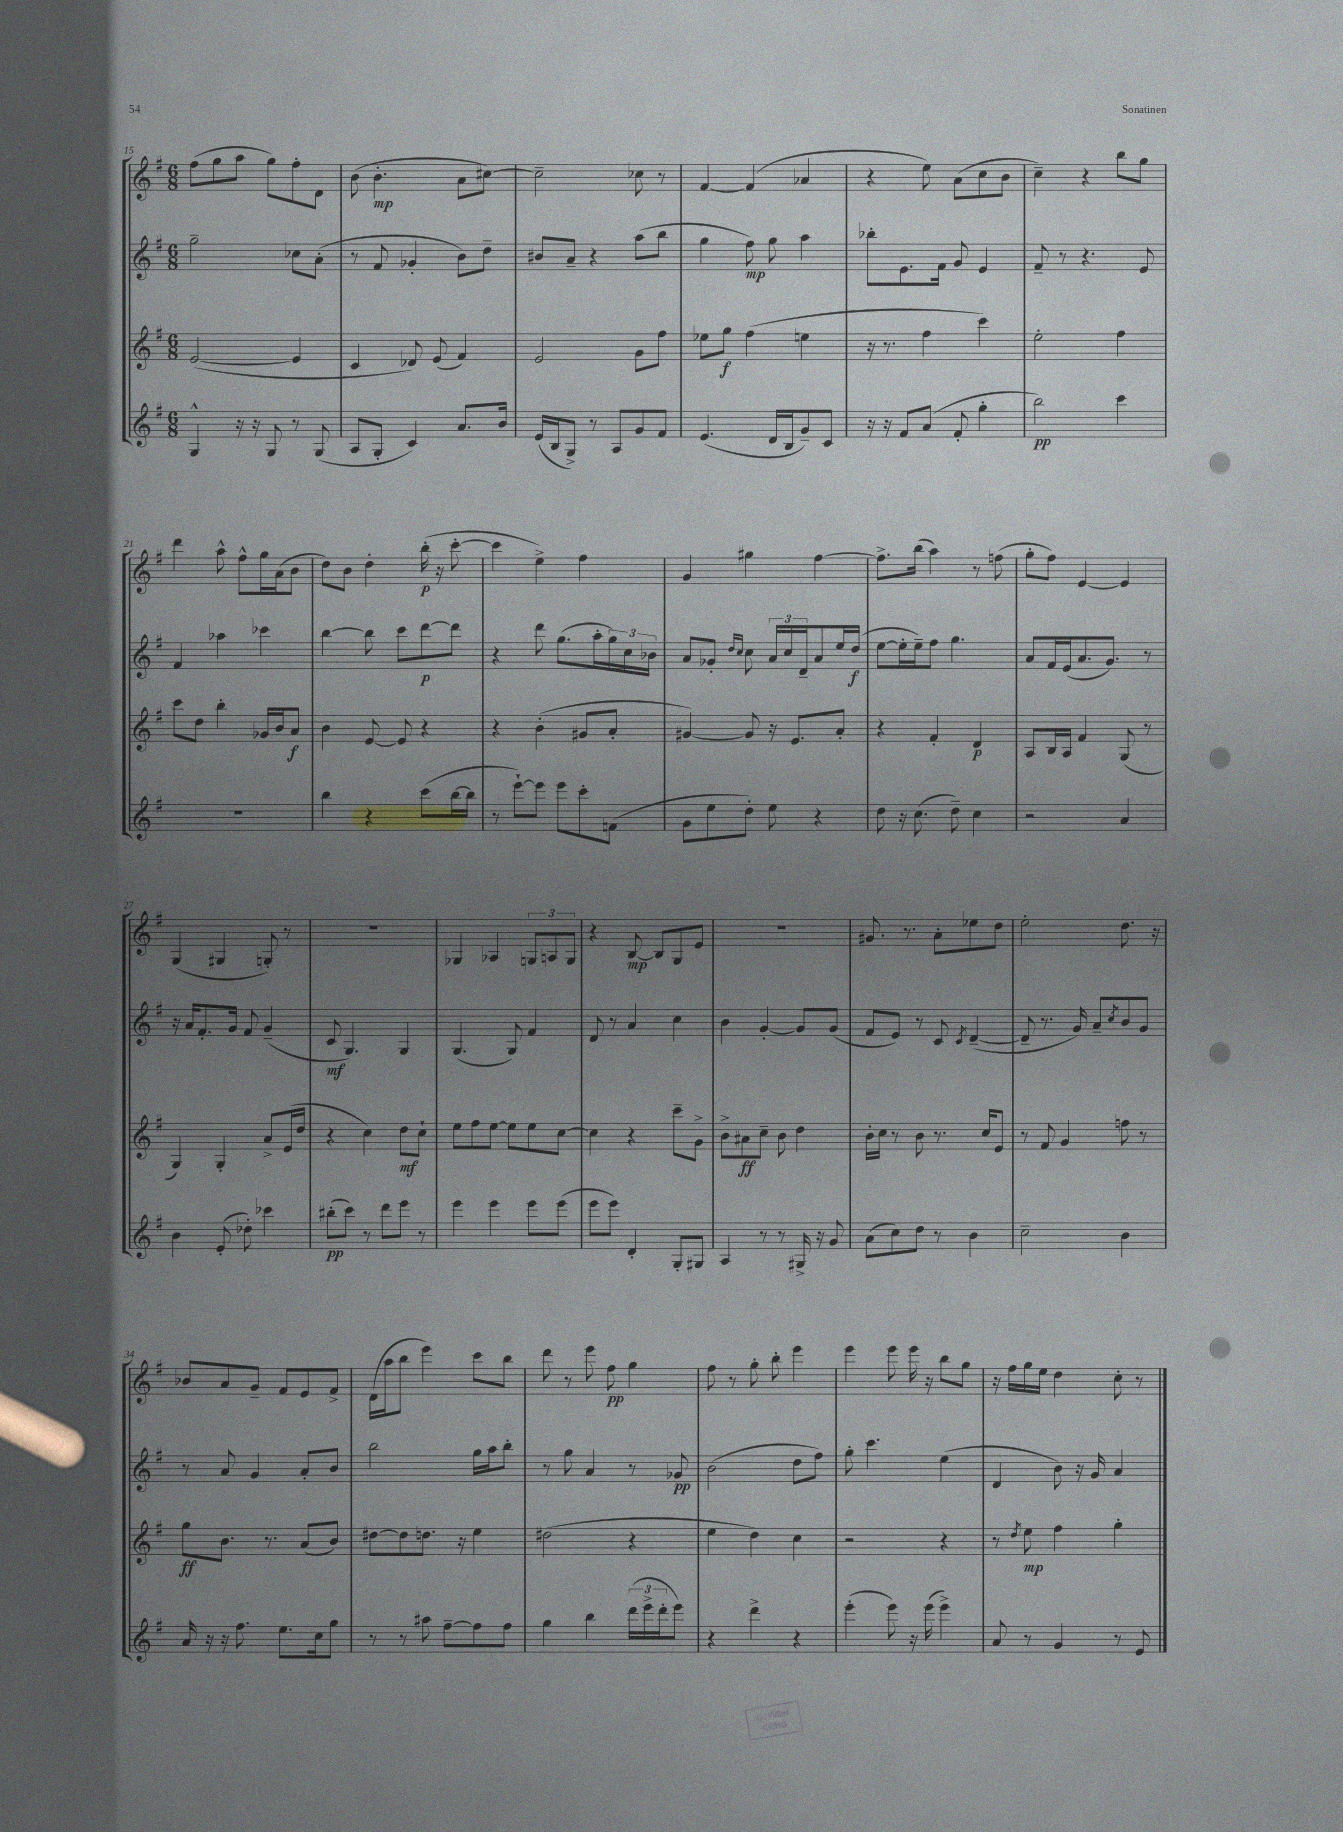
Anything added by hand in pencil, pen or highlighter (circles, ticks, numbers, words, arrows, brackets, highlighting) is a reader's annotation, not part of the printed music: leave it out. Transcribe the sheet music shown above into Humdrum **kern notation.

**kern	**kern	**kern	**kern
*staff4	*staff3	*staff2	*staff1
*clefG2	*clefG2	*clefG2	*clefG2
*k[f#]	*k[f#]	*k[f#]	*k[f#]
*M6/8	*M6/8	*M6/8	*M6/8
4G^^	([2e	2gg~	(8ff#
.	.	.	8gg
16r	.	.	8aa
16r	.	.	.
8G	.	.	8gg)
8r	4e]	8cc-	8ff#'
(8G	.	(8a'	8d
=	=	=	=
8A	4c	8r	(8b
8G'	.	8f#	4.b'
4c)	8d-)	4g-'	.
.	(8e	.	.
8.a	4f#)	8b)	8a
.	.	8dd~	[8cc#)
16b	.	.	.
=	=	=	=
(16e	2e	8b#	2cc#~]
16B	.	.	.
8G^)	.	8a~	.
8r	.	4r	.
8A	.	.	.
8g	8g	(8aa	8cc-
8f#	8ff#	8bb	8r
=	=	=	=
(4.e	8ee-	4gg	[4f#
.	8gg	.	.
.	(4ff#	8ff#)	(4f#]
16d	.	8gg	.
16B	.	.	.
8g~)	4ee	4aa	4a-
8c	.	.	.
=	=	=	=
16r	16r	8bb-'	4r
16r	8.r	.	.
8f#	.	8.e	.
(8a	4ff#	.	8ee)
.	.	16f#	.
8f#'	.	8g	(8a
4gg'	4ccc)	4e	8cc
.	.	.	8b
=	=	=	=
2bb)	2ee'	8f#~	4cc~)
.	.	8r	.
.	.	4.r	4r
4ccc	4ff#	.	8bb
.	.	8e	8gg
=	=	=	=
2.r	8ccc	4f#	4ddd
.	8dd	.	.
.	4bb'	4aa-	8aa^^
.	.	.	8ff#^^
.	16g-	4ccc-	16gg
.	16b	.	(16a
.	8a	.	8b
=	=	=	=
4bb	4b	[4bb	8dd)
.	.	.	8b
4r	[8e	8bb]	4dd'
.	8e]	8ccc	.
(8ccc	4r	[8ddd	(16bb'
.	.	.	16r
[16bb	.	8ddd]	[8ccc'
16bb]	.	.	.
=	=	=	=
8r	4r	4r	4ccc]
[8eee`)	.	.	.
8eee]	(4b'	8ddd	4ee^)
8eee	.	(8.gg	.
8ccc'	8g#	.	4ff#
.	.	16aa'	.
(8f	8a'	24gg)	.
.	.	24cc	.
.	.	24b-	.
=	=	=	=
8g	[4g#)	8a	4g
8ee	.	8g-'	.
.	.	16qqdd	.
.	.	16qqcc	.
8dd')	8g#]	8cc	4gg#
8ee	16r	24a	.
.	.	24cc	.
.	8.e	.	.
.	.	24d~	.
4r	.	8a	[4ff#
.	8a'	16ee	.
.	.	(16dd	.
=	=	=	=
8dd	4r	[8ee	8.ff#^]
16r	.	16ee']	.
(8.cc	.	16ee~)	(16bb
.	4f#'	8ff#	4aa)
8dd~)	.	4.gg	.
4cc	4d	.	8r
.	.	.	(8ff
=	=	=	=
2r	8A	8a	8gg'
.	16B	16f#	8ff#)
.	16A	(16e	.
.	4f#	8.a	[4e
.	.	8.g)	.
4a	(8G	.	4e]
.	8r	8r	.
=	=	=	=
4b	4G)	16r	(4G
.	.	16a	.
.	.	8.f#'	.
(8e'	4G'	.	4G#
.	.	16g	.
8dd-')	.	8f#	.
4ccc-	8a^	(4g~	8G')
.	(16e	.	8r
.	16dd	.	.
=	=	=	=
(8bb#'	4r	8c	2.r
8ccc)	.	4.G)	.
8r	4cc)	.	.
8ddd	.	.	.
8eee	8dd	4G	.
8r	8cc`	.	.
=	=	=	=
4eee	8ee	(4.G	4G-
.	8ff#	.	.
4eee	[8ee	.	4A-
.	8ee]	8G)	.
8eee	8ee	4f#	12G
.	.	.	12A
(8eee	[8cc	.	.
.	.	.	12G
=	=	=	=
8eee	4cc]	8d	4r
8eee)	.	8r	.
4d'	4r	4a	[8B
.	.	.	8B]
8G'	8ccc~	4cc	8G
8G#	8g^	.	8e
=	=	=	=
4A	8b^	4b	2.r
.	8a#	.	.
8r	8cc~	[4g'	.
8r	8b	.	.
16G#^	4dd	8g]	.
16r	.	.	.
8g	.	(8g	.
=	=	=	=
(8a	16b'	8f#	8.g#
.	16cc	.	.
8cc)	8r	8e)	.
.	.	.	8.r
8dd	8b	8r	.
8r	8.r	8c	8a'
.	.	8qc	.
4b	.	([4d~	8ee-
.	16cc	.	.
.	8e	.	8dd
=	=	=	=
2cc~	8r	8d~]	2ee'
.	8f#	8.r	.
.	4g	.	.
.	.	16g)	.
.	.	8a~	.
.	.	8qcc	.
4b	8ff	8b	8.dd
.	8r	8g	.
.	.	.	16r
=	=	=	=
16a	8gg	8r	8b-
16r	.	.	.
16r	8.b	8a	8a
8.ff#	.	.	.
.	.	4g	8g~
.	8.r	.	.
8.ee	.	.	8f#
.	(8a	8a'	8e
16cc	.	.	.
8gg	8b)	8b	8f#^
=	=	=	=
8r	[8dd#	2bb	(16d
.	.	.	16aa
8r	8dd#]	.	8bb
8aa#	8.dd	.	4eee)
[8ff#~	.	.	.
.	16r	.	.
8ff#]	4ee	16gg	8ccc
.	.	16aa	.
8ff#	.	8bb'	8bb
=	=	=	=
4gg	(2dd#	8r	8ddd
.	.	8gg	8r
4bb	.	4a	8eee
.	.	.	8ff#
(24ddd	4r	8r	4gg
24eee^	.	.	.
24ddd'	.	.	.
8eee)	.	8g-	.
=	=	=	=
4r	4ee	(2b	8ff#
.	.	.	8r
4ddd^	4dd)	.	8gg'
.	.	.	8bb'
4r	4cc	8dd	4eee
.	.	8ff#)	.
=	=	=	=
(4eee'	2r	8gg'	4eee
.	.	4.ccc	.
8eee)	.	.	8eee
16r	.	.	16eee
(16eee	.	.	16r
4eee^)	4r	(4ee	8bb
.	.	.	8gg
=	=	=	=
8a	8r	4d	16r
.	.	.	16ff#
.	8qdd	.	.
8r	8ee	.	16gg
.	.	.	16ee
4g	4ff#	8b)	4dd
.	.	16r	.
.	.	16g	.
8r	4gg'	4a	8cc'
8e	.	.	8r
==	==	==	==
*-	*-	*-	*-
